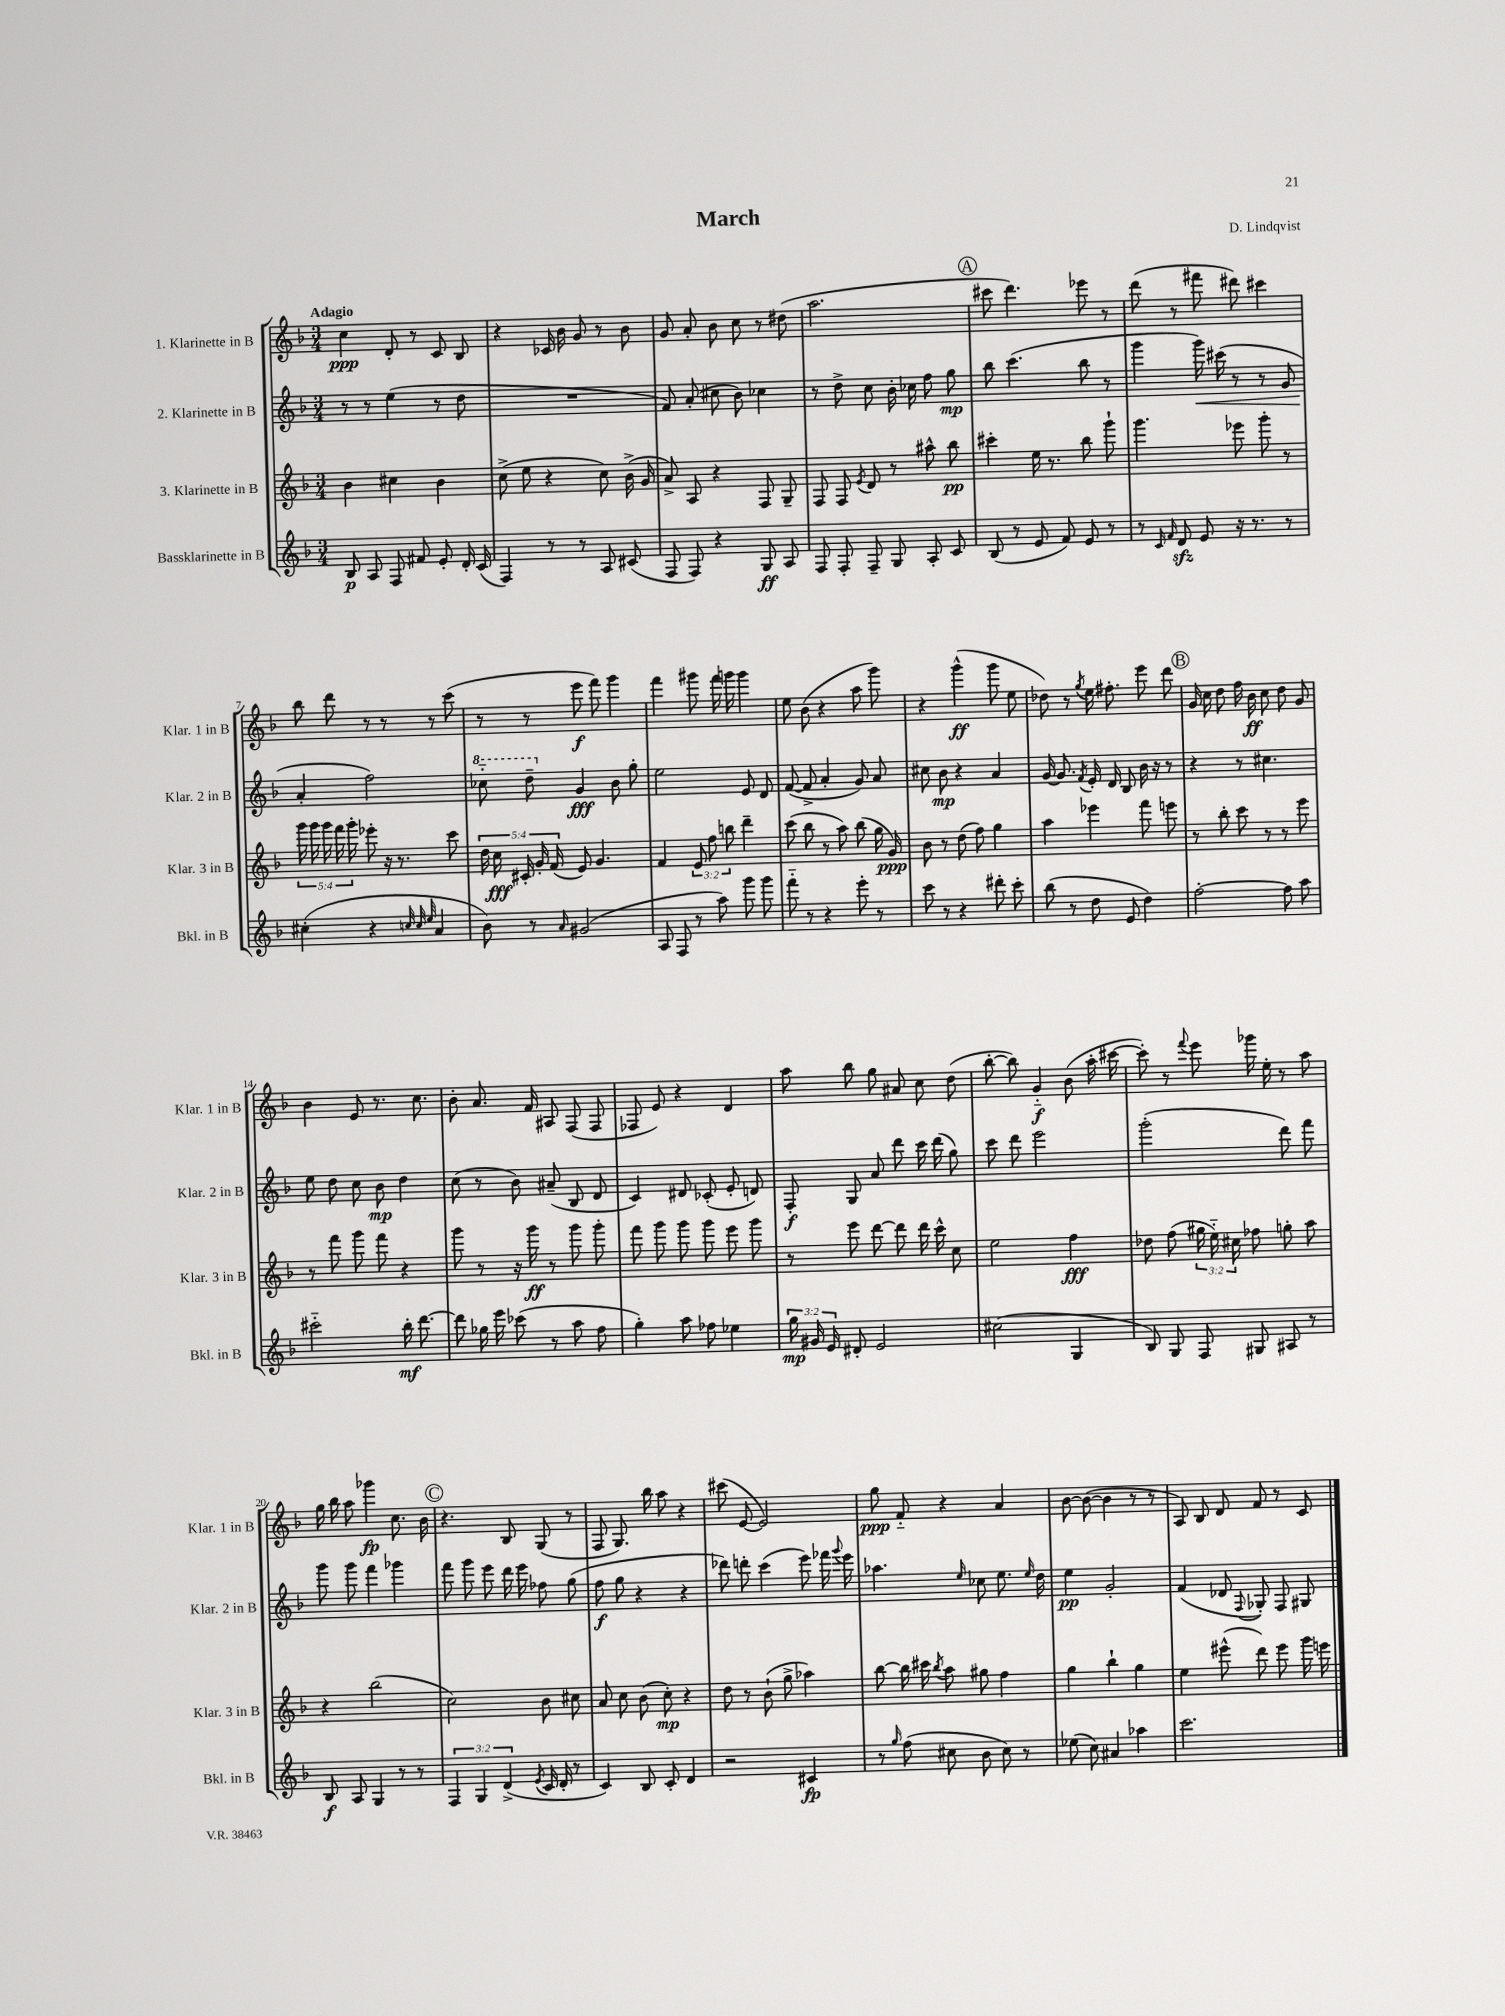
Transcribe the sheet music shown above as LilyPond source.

\header { title = "March" composer = "D. Lindqvist" }
<<
\new StaffGroup <<
\new Staff = "s0" \with { instrumentName = "1. Klarinette in B" shortInstrumentName = "Klar. 1 in B" } {
    \clef treble \key f \major \numericTimeSignature \time 3/4 \tempo "Adagio"
    \autoBeamOff c''4\ppp d'8-. r8 c'8 bes8 |
    r4 ces'16 bes'16 g'8 r8 bes'8 |
    g'8 a'8-. bes'8 c''8 r8 dis''8( |
    a''2. |
    \mark \markup { \circle "A" } cis'''8 d'''4.) ees'''8 r8 |
    d'''8( r8 fis'''8 dis'''8) cis'''4 |
    bes''8 d'''8 r8 r8 r8 c'''8( |
    r8 r8 e'''8\f f'''8) g'''4 |
    f'''4 gis'''8 f'''16 g'''16 g'''4 |
    e''8 bes'8( r4 a''8 g'''8) |
    r4 g'''4-^\ff( g'''8 e''8 |
    des''8) r8 \acciaccatura { g''8 } e''16 fis''8.-. e'''8 d'''8 |
    \mark \markup { \circle "B" } g'16 c''16 d''8 f''16 bes'16\ff c''8 d''8 g'8 |
    bes'4 e'8 r8. c''8. |
    bes'8-. a'8. f'16 ais8 f8( f8 |
    fes8 e'8) r4 d'4 |
    a''8 bes''8 g''8 ais'8 c''8 d''8( |
    bes''8~-. bes''8) g'4-_\f bes'8( a''16-. cis'''16~ |
    cis'''8-.) r8 \appoggiatura { f'''8 } e'''8 ges'''16 e''16-. r8 a''8 |
    g''16 bes''16 a''8 ges'''4\fp c''8. bes'16 |
    \mark \markup { \circle "C" } r4. bes8 g8( r8 |
    f8 g8.) bes''16 a''8 r4 |
    cis'''8( e'8~ e'2) |
    g''8\ppp f'8-_ r4 a'4 |
    bes'8~ bes'8~( bes'4 r8 r8 |
    a8) bes8 d'8 f'8 r8 c'8 \bar "|." |
}
\new Staff = "s1" \with { instrumentName = "2. Klarinette in B" shortInstrumentName = "Klar. 2 in B" } {
    \clef treble \key f \major \numericTimeSignature \time 3/4
    \autoBeamOff r8 r8 e''4( r8 d''8 |
    R2. |
    f'8) a'8-.( cis''8 bes'8) ces''4 |
    r8 d''8-> c''8 bes'16-. ces''16 f''8 g''8\mp |
    \mark \markup { \circle "A" } bes''8 c'''4.( bes''8 r8 |
    g'''4 g'''16\<) cis'''16( r8 r8 g'8 |
    a'4-.\! f''2) |
    \ottava #1 ces'''8-_ d'''8-- \ottava #0 g'4\fff bes'8 g''8-. |
    e''2 e'8 d'8 |
    f'8~( f'8-> a'4-. g'8) a'8 |
    cis''8 bes'8\mp r4 a'4 |
    g'16~ g'8. \acciaccatura { f'8 } e'16-. d'16 bes8 bes'16 r16 r8 |
    \mark \markup { \circle "B" } r4 r8 cis''4. |
    e''8 d''8 c''8 bes'8\mp d''4 |
    c''8( r8 bes'8) ais'8--( bes8 d'8 |
    c'4) dis'8 ces'8-.( e'8-. d'8) |
    f8-.\f g8 a'8 d'''8 c'''16 d'''16( g''8) |
    c'''8 d'''8 e'''2 |
    g'''2-.( d'''8) f'''8 |
    g'''8 g'''8 f'''4 ges'''4 |
    \mark \markup { \circle "C" } f'''8 g'''8 e'''8 d'''16 e'''16 fes''8 g''8( |
    f''8\f g''8 r4 r4 |
    des'''8) d'''8-. c'''4( e'''8) fes'''16 \appoggiatura { g'''8 } e'''16 |
    aes''4. \grace { e''16 } ces''8 e''8. \grace { e''16 } d''16 |
    e''4\pp g'2-. |
    f'4( des'8 \appoggiatura { f8 } ges8-.) f8 gis8 \bar "|." |
}
\new Staff = "s2" \with { instrumentName = "3. Klarinette in B" shortInstrumentName = "Klar. 3 in B" } {
    \clef treble \key f \major \numericTimeSignature \time 3/4 \override Staff.TupletNumber.text = #tuplet-number::calc-fraction-text
    \autoBeamOff bes'4 cis''4 bes'4 |
    c''8->( e''8 r4 c''8) bes'16->( g'16 |
    a'8->) a8 r4 f8 g8-- |
    f8 f8 \acciaccatura { e'8 } d'8 r8 ais''8-^ bes''8\pp |
    \mark \markup { \circle "A" } cis'''4-. e''16 r8. bes''8 g'''8-! |
    g'''4. ees'''8 g'''8-. r8 |
    \tuplet 5/4 { g'''16 g'''16 g'''16 f'''16 g'''16-. } ees'''8-. r16 r8. c'''8 |
    \tuplet 5/4 { d''16 c''16\fff cis'16-. g'16-. f'16( } e'8) g'4. |
    f'4 \tuplet 3/2 { e'8 f''8 b''8 } d'''4-- |
    c'''8( bes''8 r8 a''8) bes''8( g''16 g'16\ppp) |
    bes'8 r8 d''8( f''8) g''4 |
    a''4 ees'''4 f'''8 e'''8 |
    \mark \markup { \circle "B" } r8 bes''8-. c'''8 r8 r8 e'''8 |
    r8 f'''8 g'''8 f'''8 r4 |
    g'''8 r8 r16 g'''16\ff r8 g'''8 g'''8-. |
    f'''8 g'''8 g'''8 g'''8 e'''8 g'''8 |
    r8 e'''8 d'''8~ d'''8 d'''16 c'''16-^ c''8 |
    e''2 f''4\fff |
    des''8 f''8( \tuplet 3/2 { gis''16 e''16-_) cis''16 } fes''8 g''8-. a''8 |
    r4 bes''2( |
    \mark \markup { \circle "C" } c''2) bes'8 cis''8 |
    a'8 c''8 bes'8( c''8-.\mp) r4 |
    d''8 r8 bes'8-!( g''8-> aes''4) |
    bes''8~ bes''16 cis'''16 \acciaccatura { bes''8 } a''8 gis''8 f''4 |
    g''4 bes''4-! g''4 |
    e''4 eis'''8-^( d'''8) eis'''8 g'''16 e'''16 \bar "|." |
}
\new Staff = "s3" \with { instrumentName = "Bassklarinette in B" shortInstrumentName = "Bkl. in B" } {
    \clef treble \key f \major \numericTimeSignature \time 3/4 \override Staff.TupletNumber.text = #tuplet-number::calc-fraction-text
    \autoBeamOff bes8\p a8 f8 fis'8 e'8-. d'16-. c'16( |
    f4) r8 r8 a8 cis'8( |
    f8 f8) r4 g8\ff a8 |
    f8 f8-. f8-- g8 a8-. c'8 |
    \mark \markup { \circle "A" } bes8( r8 e'8 f'8) e'8 r8 |
    r8 \grace { c'16 f'16 } d'8\sfz e'8 r16 r8. r8 |
    cis''4-.( r4 \grace { c''32 c''32 e''32 } a'4 |
    bes'8) r8 \grace { a'16 } gis'2( |
    a8 f8 r8 a''8) g'''8 g'''8 |
    f'''8-_ r8 r4 e'''8-. r8 |
    c'''8 r8 r4 dis'''8-. c'''8-. |
    bes''8( r8 d''8 e'8 d''4) |
    \mark \markup { \circle "B" } f''2~-. f''8 a''8 |
    cis'''2-_ bes''16-.\mf d'''8.~ |
    d'''8 ges''16 e'''16 ces'''8( r8 a''8 f''8 |
    g''4-.) a''8 fes''8 ees''4 |
    \tuplet 3/2 { g''16\mp gis'16 e'16 } dis'8-. e'2 |
    cis''2( g4 |
    bes8) g8 f8 gis8 ais8 r8 |
    bes8\f a8 g4 r8 r8 |
    \mark \markup { \circle "C" } \tuplet 3/2 { f4 g4 d'4->( } \acciaccatura { e'8 } c'16 d'16-. r8 |
    c'4) bes8 c'8-. d'4 |
    r2 cis'4\fp |
    r8 \grace { g''16 } f''8( cis''8 bes'8 cis''8) r8 |
    ees''8( c''8) ais'4 aes''4 |
    c'''2. \bar "|." |
}
>>
>>
